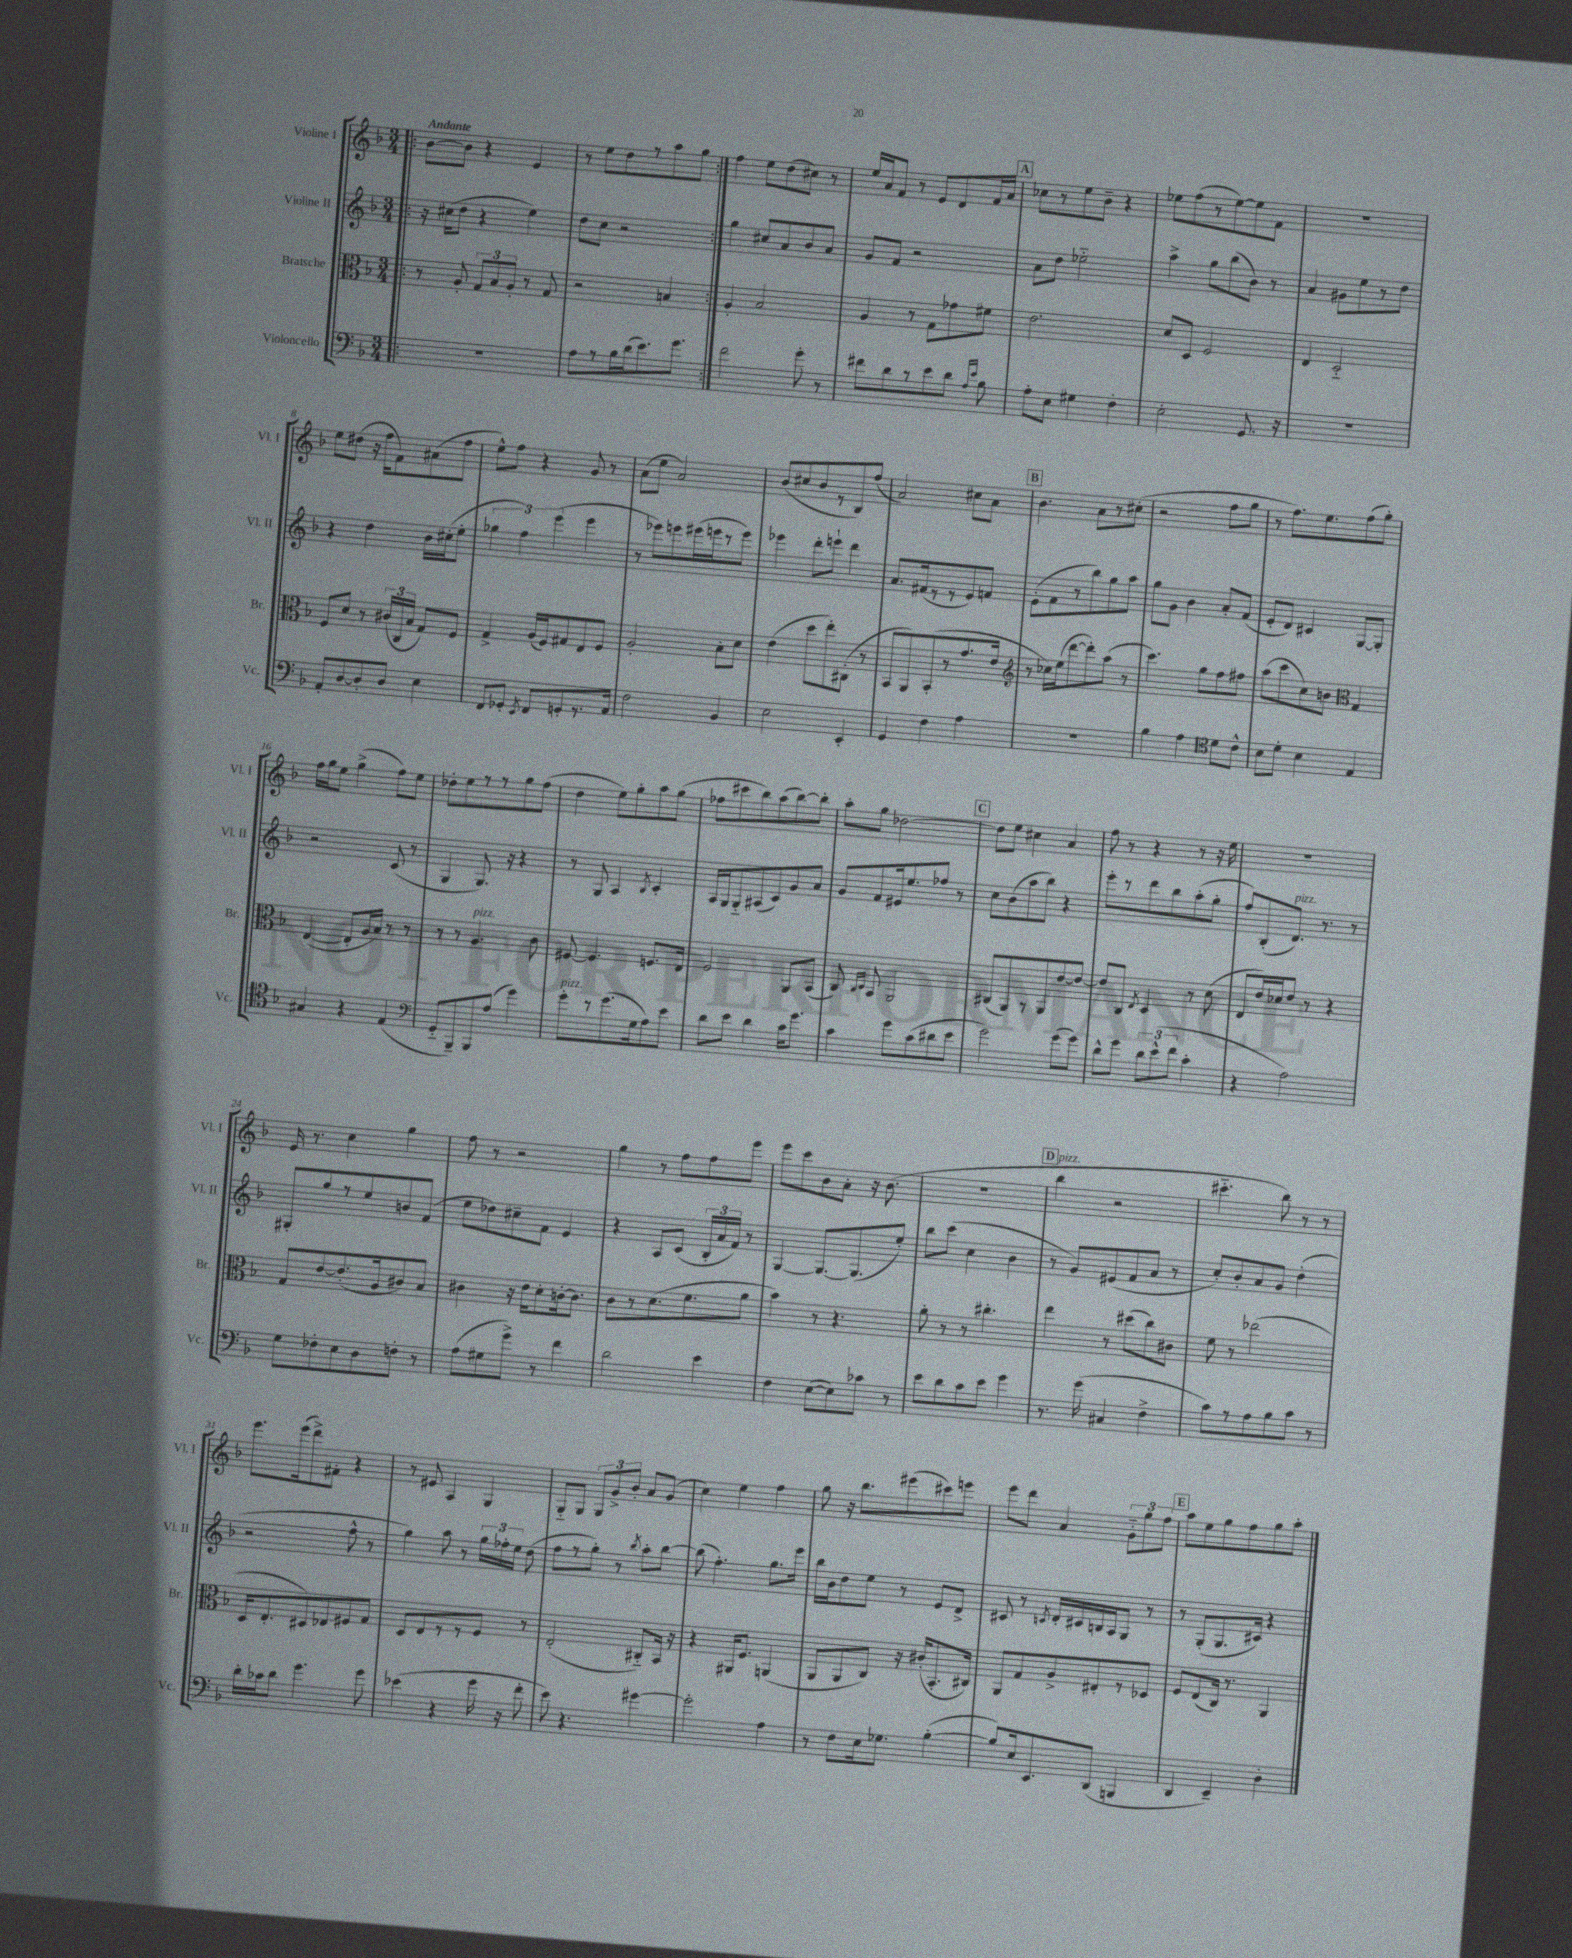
<<
\new StaffGroup <<
\new Staff = "s0" \with { instrumentName = "Violine I" shortInstrumentName = "Vl. I" } {
    \clef treble \key f \major \numericTimeSignature \time 3/4 \tempo "Andante"
    \autoBeamOff \repeat volta 2 { \bar ".|:" bes'8[~ bes'8] r4 e'4 |
    r8 e''8[ d''8 r8 a''8 g''8] | }
    f''4 e''8[ d''8( cis''8]) r8 |
    e''16[ a'16 f'8] r8 e'8[ d'8 f'16 a'16] |
    \mark \markup { \box "A" } ces''8[ r8 e''8 bes'8]-- r4 |
    ees''8[ f''8( r8 ees''8~) ees''8 f'8] |
    R2. |
    e''8[ dis''8]( r16 f''16[ f'8) ais'8( f''8] |
    e''8[-^) f''8] r4 g'8 r8 |
    a'8[( e''8] a'2) |
    bes'8[( cis''8 bes'8 r8 bes8) f''8]( |
    a'2) cis''8[ a'8] |
    \mark \markup { \box "B" } bes'4. a'8[ r8 cis''8]-.( |
    r2 f''8[ g''8] |
    r8 f''8.[) e''8. f''8( g''8]-.) |
    f''16[ g''16 e''8] g''4->( f''8[) e''8] |
    des''8[-. e''8 r8 r8 g''8 f''8]( |
    d''4 e''8[) g''8-. a''8 g''8]( |
    fes''8[ cis'''8 bes''8) a''8( bes''8~) bes''8]-. |
    a''8[-. g''8] des''2~ |
    \mark \markup { \box "C" } des''8[ e''8] cis''4 a'4 |
    f''8 r8 r4 r8 r16 e''16 |
    R2. |
    e'16 r8. c''4 g''4 |
    f''8 r8 r2 |
    g''4 r8 f''8[ f''8 e'''8] |
    e'''8[ c'''8 bes'8 a'8]-. r16 bes'8.( |
    R2. |
    \mark \markup { \box "D" } bes''4^\markup { \italic "pizz." } r2 |
    cis'''4.-_ bes''8) r8 r8 |
    e'''8.[ e'''16( d'''8->) fis'8]-. r4 |
    r8 eis'8 a4 g4 |
    g8[-_ g8] \tuplet 3/2 { g8[ g'8-> bes'8]-. } a'8[ g'8]( |
    c''4) e''4 f''4 |
    g''8 r16 bes''8.[ eis'''8( cis'''8) e'''8] |
    e'''8[ d'''8] a'4 \tuplet 3/2 { g'8[-_ g''8 f''8] } |
    \mark \markup { \box "E" } a''8[ e''8 g''8 f''8 g''8 a''8]-. \bar "|." |
}
\new Staff = "s1" \with { instrumentName = "Violine II" shortInstrumentName = "Vl. II" } {
    \clef treble \key f \major \numericTimeSignature \time 3/4
    \autoBeamOff \repeat volta 2 { \bar ".|:" r16 cis''16[( d''8] r4 e''4) |
    d''8[ c''8] r2 | }
    g''4 cis''8[ a'8 bes'8 a'8] |
    g'8[ f'8] r2 |
    \mark \markup { \box "A" } a'8[ d''8] ees''2-_ |
    a''4-> g''8[ bes''8( bes'8]) r8 |
    a'4 gis'8[ e''8 r8 d''8] |
    r4 d''4 bes'16[ cis''16-.( e''8]-. |
    \tuplet 3/2 { ges''4 f''4) e'''4( } e'''4 |
    r8 ees'''8[) e'''8 eis'''16( e'''16 r8 e'''8]) |
    ees'''4 d'''8[-. e'''8]-! d'''4 |
    a'8.[ fis'16( r8 r8 e'8) f'8] |
    \mark \markup { \box "B" } e'8[-.( f'8 r8 bes''8) g''8 a''8] |
    g''8[ g'8] bes'4 a'8[-. f'8]( |
    e'8[-. d'8]) cis'4 g8[~ g8]-. |
    r2 c'8( r8 |
    g4 g8.) r16 r4 |
    r8 g8 a4 \acciaccatura { bes8 } c'4-. |
    a16[ g16 g8-_ ais8( c'8) g'8 a'8] |
    g'8[ f'8 eis'16 e''8. fes''8] r8 |
    \mark \markup { \box "C" } c''8[ bes'8( a''8 bes''8]) r4 |
    e'''8[-. r8 d'''8 bes''8 a''8-.( g''8]-. |
    f''8[) bes8-.( d'8.]^\markup { \italic "pizz." }) r8. r8 |
    gis8[-. g''8 r8 e''8 b'8 f'8]( |
    e''8[ des''8) cis''8-- f'8] e'4 |
    r4 a8[ c'8]( \tuplet 3/2 { bes16[-. a'16 f'16]) } r8 |
    g4~ g8.[~ g8.( e''8]-.) |
    bes''8[ c'''8]( c''4 bes'4 |
    \mark \markup { \box "D" } r8 g'8[) eis'8( f'8 a'8] r8 |
    c''8[-.) bes'8-. a'8 g'8] d''4-.( |
    r2 f''8-^ r8 |
    g''4) a''8 r8 \tuplet 3/2 { g''16[ fes''16-. e''16] } d''8( |
    f''8[ r8 g''8]-.) r8 \acciaccatura { bes''8 } a''8[-. bes''8]~ |
    bes''8( f''4.-.) g''8.[ e'''16] |
    bes''16[ bes'16 d''8 e''8] r8 e'8[ d'8]-> |
    cis'8 r8 \acciaccatura { c'8 } d'16[-. cis'16 b16 a16 g8] r8 |
    \mark \markup { \box "E" } r8 g8[-.( g8. cis'16]) r4 \bar "|." |
}
\new Staff = "s2" \with { instrumentName = "Bratsche" shortInstrumentName = "Br." } {
    \clef alto \key f \major \numericTimeSignature \time 3/4
    \autoBeamOff \repeat volta 2 { \bar ".|:" r8 a8-. \tuplet 3/2 { g8[ bes8 a8]-. } r8 g8 |
    r2 b4 | }
    a4-. bes2 |
    a4 r8 g8[ ges'8 fis'8] |
    \mark \markup { \box "A" } e'2. |
    d'8[ d8] f2 |
    e4 d2-_ |
    f8[ d'8] r8 \tuplet 3/2 { cis'16[( c16 bes16] } g8[) f8] |
    g4-> a16[( f16) gis8 e8 f8] |
    a2-. bes8[-. d'8] |
    e'4( d''8[ e''8-.) cis8]-.( r8 |
    bes,8[ a,8) bes,8-.( r8 g'8. e'16] |
    \mark \markup { \box "B" } \clef treble r8 ces''16[) e''16( d'''8~ d'''8-.) a''8]( r8 |
    c'''4.) g''8[ f''8 fis''8] |
    a''8[( c'''8 c''8) b'8] \clef alto g4 |
    e4~( e8[-. a16 bes16]) r8 r8 |
    r8 r8 a4.^\markup { \italic "pizz." } c'8 |
    fis8~ fis4. f8.[ e16] |
    f2 a,8[ bes,8]( |
    c8) \grace { c16[ d16] } bes,8 a,2 |
    \mark \markup { \box "C" } cis8[( a,8) r8 a,8 e'8~ e'8]~ |
    e'8[ c8] \acciaccatura { e8 } d4 r8 d'8( |
    e8[ e'16) des'16 e'8] r8 r4 |
    g8[ e'8~ e'8.-.( a16 cis'8) bes8] |
    cis'4 r16 e'16[ d'8-. c'16~-. c'8.] |
    c'8[ r8 d'8.( f'8. a'8] |
    bes'4) r8 r4. |
    a'8-. r8 r8 cis''4.-. |
    \mark \markup { \box "D" } e''4 r8 dis''8[( c''8) cis'8] |
    f'8 r8 ees''2( |
    d16[ e8.-. dis8) ees8 fis8 g8] |
    d8[ e8 r8 r8 f8] r8 |
    e2-.( cis8[-_) bes,16] r16 |
    r4 ais,16[ f8.] a,4( |
    a,8[ a,8 c8]) r16 cis'16[-.( bes,8.-. cis16]) |
    a,8[ g8 a8-> eis8-. r8 des8] |
    \mark \markup { \box "E" } f8[ e8( c16]) r8. a,4 \bar "|." |
}
\new Staff = "s3" \with { instrumentName = "Violoncello" shortInstrumentName = "Vc." } {
    \clef bass \key f \major \numericTimeSignature \time 3/4
    \autoBeamOff \repeat volta 2 { \bar ".|:" R2. |
    a8[ r8 bes16 d'16( e'8.) g'8.] | }
    f'2 g'8-. r8 |
    fis'8[ d'8 r8 e'8 d'8] \grace { a16[ e'16] } bes8 |
    \mark \markup { \box "A" } a8[-. e8] gis4 f4-. |
    e2-. g,8. r16 |
    R2. |
    a,8[-. d8~ d8-. d8] e4 |
    f,8[ ges,8]-. \acciaccatura { e,8 } f,8[ g,8-. r8. a,16] |
    f2 bes,4 |
    e2 e,4-. |
    g,4 f4 a4 |
    \mark \markup { \box "B" } R2. |
    bes4 a4 \clef tenor d'8[ c'8]-^ |
    bes8[ d'8]-. bes4 e4 |
    gis4 r4 e4( |
    \clef bass g,8[-_ bes,,8--) bes,,8 a8]( g'4) |
    g'8[-.^\markup { \italic "pizz." } r8 g'8.( g16 a8) e'8] |
    d'8[ e'8] d'4 c'16[ g'8.] |
    c'4 g'8[ c'8( dis'8 e'8] |
    \mark \markup { \box "C" } g'2) g'8[( g'8]) |
    d'8[-^ g'8] \tuplet 3/2 { d'8[ e'8-^( f'8] } c'4-. |
    r4 a2) |
    g8[ fes8-. e8 d8 f8]-. r8 |
    a8[( gis8 g'8]->) r8 f'4 |
    d'2 e'4 |
    f4 e8[~( e8) ces'8] r8 |
    e'8[ d'8 c'8 e'8] g'4 |
    \mark \markup { \box "D" } r8. g'16( cis4 f4-> |
    c'8[) r8 a8 bes8 c'8] r8 |
    d'16[-. ces'16 d'8] g'4. g'8 |
    ees'4( r4 g'16 r16 f'8-. |
    e'8) r4. gis'4~ |
    gis'2-. a4 |
    r8 f8[ e16 ges8.] bes4~-.( |
    bes8[) e16 e,8. d,8]( b,,4 |
    \mark \markup { \box "E" } d,4 e,4--) d4-. \bar "|." |
}
>>
>>
